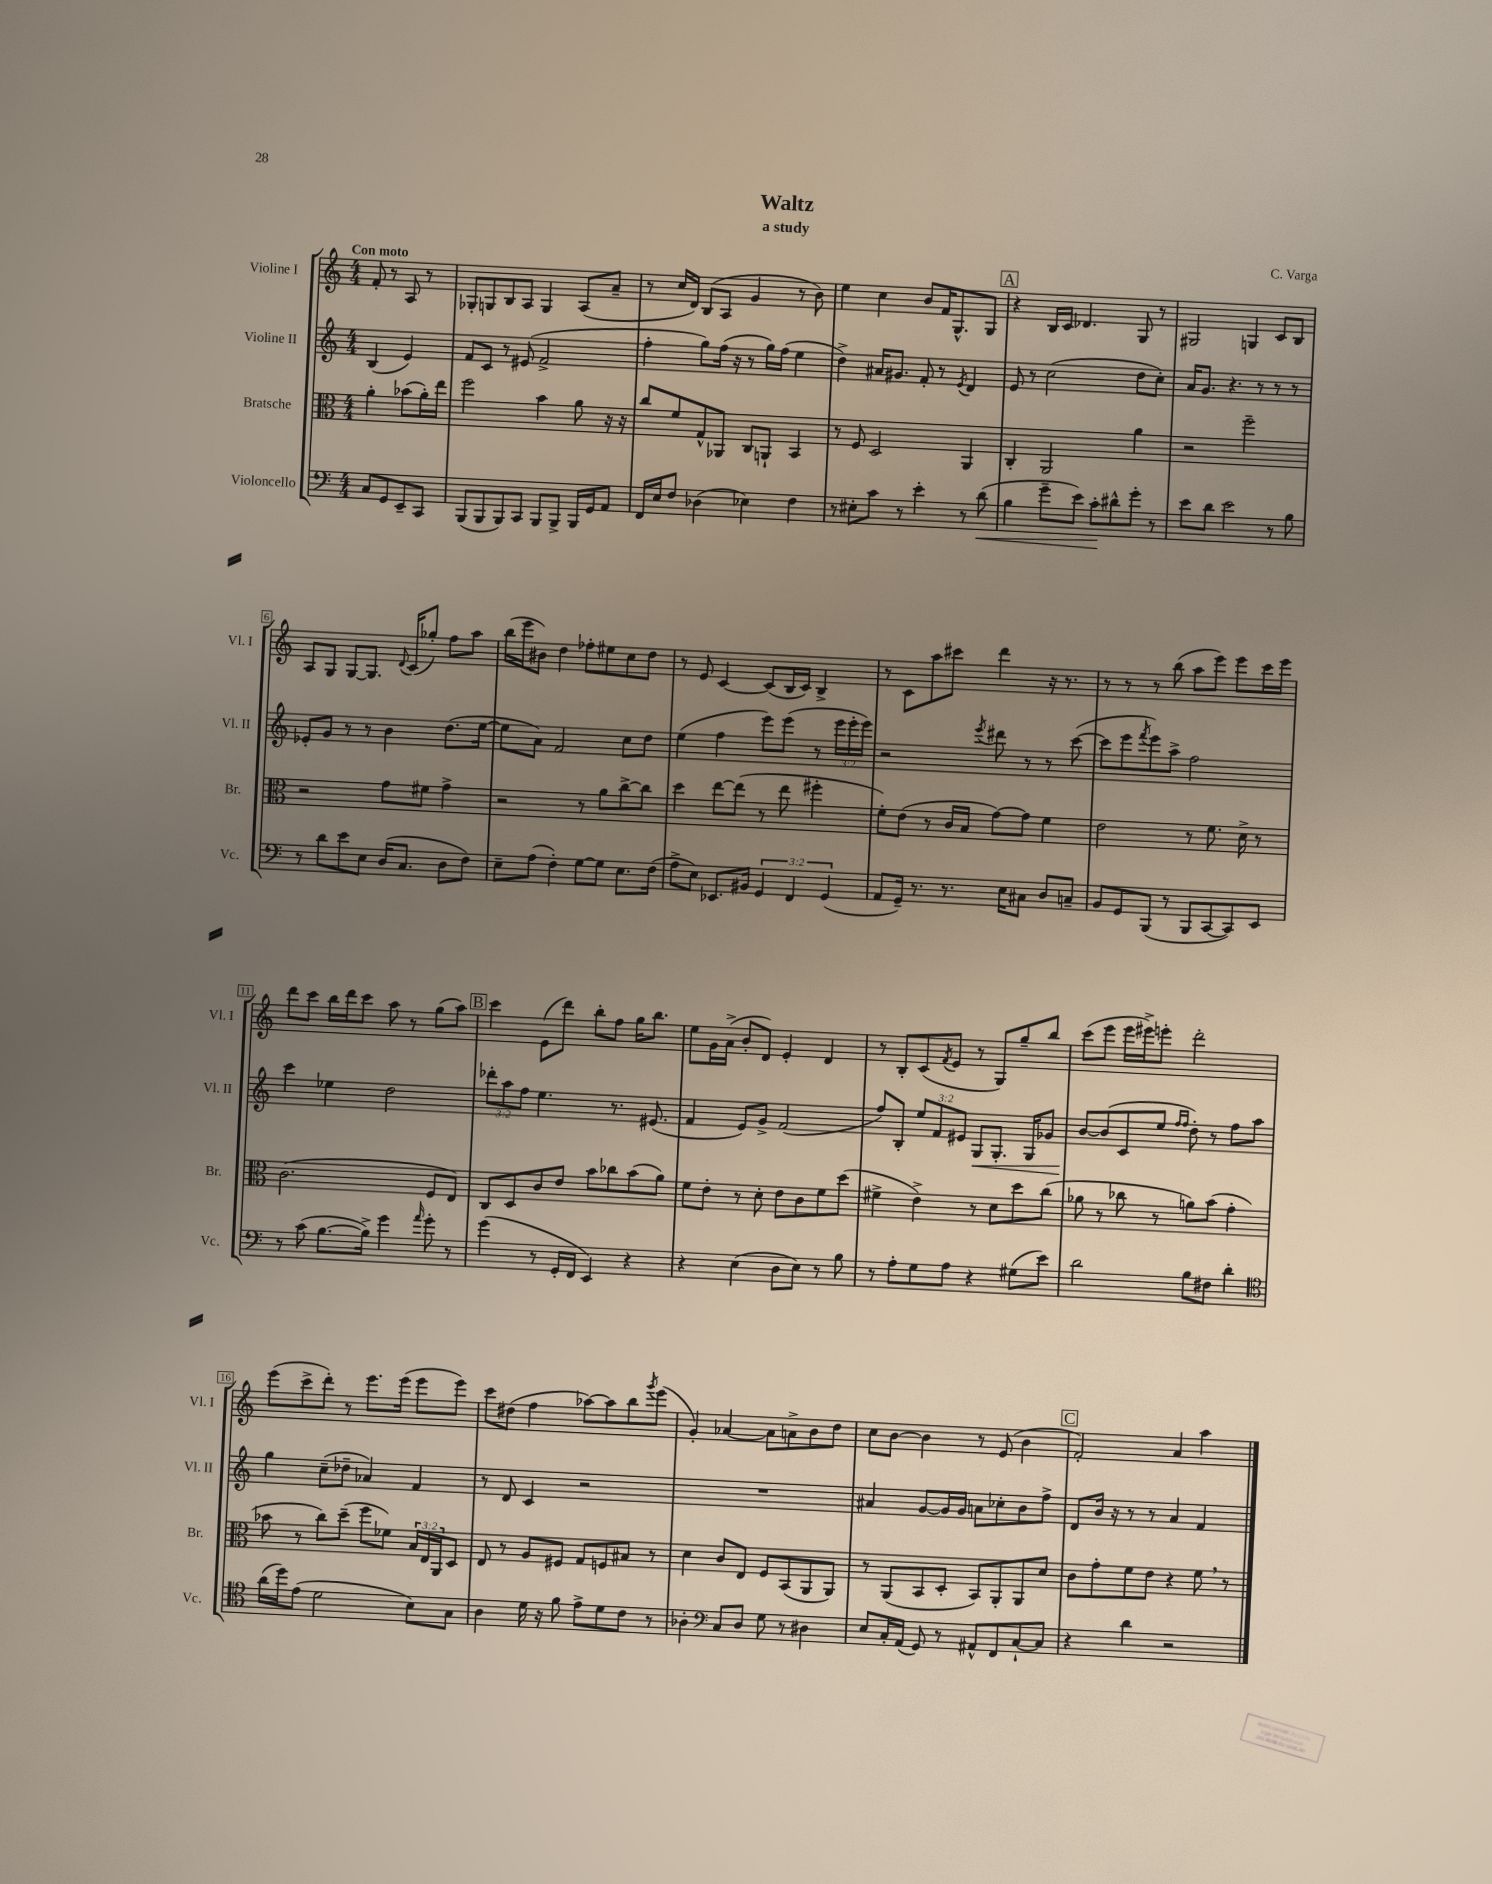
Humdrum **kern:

**kern	**kern	**kern	**kern
*staff4	*staff3	*staff2	*staff1
*clefF4	*clefC3	*clefG2	*clefG2
*k[]	*k[]	*k[]	*k[]
*M4/4	*M4/4	*M4/4	*M4/4
8C	4a'	(4B	8f'
8GG	.	.	8r
8EE~	(8b-	4e)	8A
8CC	16a')	.	8r
.	16ee	.	.
=	=	=	=
(8BBB	2ff	8f	8G-'
8BBB	.	8c	8G
8BBB)	.	8r	8B
8CC	.	(8e#	8A
8BBB	4b	2f^	4G
8BBB^	.	.	.
16BBB	8a	.	(8A
16GG	.	.	.
8AA	16r	.	8a~
.	16r	.	.
=	=	=	=
16FF	8cc	4ff'	8r
16E	.	.	.
8F	8f	.	16cc
.	.	.	16d)
(4D-	8G^^	8gg)	(8B
.	8AA-	(16ff	8A
.	.	16r	.
4E-)	8C	8r	4g
.	8AA`	16gg)	.
.	.	(16ff	.
4F	4BB	4ee	8r
.	.	.	8b)
=	=	=	=
8r	8r	4dd^)	4ee
8E#'	8F	.	.
8c	2D	16a#	4cc
.	.	8.g#	.
8r	.	.	.
4e'	.	8f'	8b
.	.	8r	16f
.	.	.	8.G^^
.	.	8qe	.
8r	4AA	4d	.
(8d	.	.	8G
=	=	=	=
4B	4C'	8e	4r
.	.	8r	.
8g~	2AA	(2cc	16B
.	.	.	16c
8e)	.	.	4.d-
8c'	.	.	.
8d#^^	.	.	.
8g'	4a	8dd	8G
8r	.	8cc')	8r
=	=	=	=
8e	2r	16a	2G#
.	.	8.g	.
8d	.	.	.
2e	.	4.r	.
.	2ff~	.	4G
.	.	8r	.
8r	.	8r	8c
8B	.	8r	8B
=	=	=	=
8r	2r	8e-'	8A
8d	.	8g	8G
8e	.	8r	[8G
8E	.	8r	8.G]
(16D	8g	4b	.
.	.	.	8qqd
8.C	.	.	(16c
.	8f#	.	8gg-')
8D	4g^	(8.dd	8ff
8F)	.	.	8aa
.	.	[16ee	.
=	=	=	=
8E~	2r	8ee]	(16bb
.	.	.	16eee
(8A	.	8a)	8b#)
4F')	.	2f	4dd
[8G	8r	.	8ff-'
8G]	8a	.	8ee#
8.E	[8cc^	8cc	8cc
.	8cc]	8dd	8dd
(16F	.	.	.
=	=	=	=
8A^	4dd	(4ee	8r
8E)	.	.	8e
8.EE-	[8ee	4ff	[4c
.	(8ee]	.	.
16BB#	.	.	.
6GG	8r	8eee)	(8c]
.	8ee	(8eee	16B
6FF	.	.	.
.	.	.	16c)
.	4ff#'	8r	4B^
(6GG	.	.	.
.	.	24eee	.
.	.	24eee'	.
.	.	24eee)	.
=	=	=	=
8AA	8f')	2r	8r
16GG~)	(8e	.	8c
8.r	.	.	.
.	8r	.	8aa
8.r	16c	.	8ccc#
.	16B	.	.
.	.	8qeee	.
.	[8g)	8ddd#	4ddd
16E	.	.	.
8C#	8g]	8r	.
8D	4f	8r	16r
.	.	.	8.r
8C~	.	([8ccc	.
=	=	=	=
8BB	2e	8ccc]	8r
8GG	.	8eee	8r
.	.	8qfff	.
(8BBB	.	8eee)	8r
8r	.	8aa^	(8bb
8BBB	8r	2ff	8aa
[8CC	8.f	.	8eee)
8CC])	.	.	8eee
.	16d^	.	.
8EE	8r	.	16ccc
.	.	.	16eee
=	=	=	=
8r	(2.c	4ccc	8ddd
(8c	.	.	8ccc
[8.B	.	4ee-	16bb
.	.	.	16ddd
.	.	.	8ccc
16B^])	.	.	.
4g	.	2dd	8aa
.	.	.	8r
16qqa	.	.	.
8g'	8F	.	(8gg
8r	8E)	.	8aa)
=	=	=	=
(4g	8C	12ddd-'	4ccc
.	.	12aa	.
.	8D	.	.
.	.	12ff	.
8r	8c	4.ee	(8e
16GG'	8e	.	8ddd)
16FF	.	.	.
4EE)	8b	.	8bb'
.	8cc-	8.r	8ff
4r	(8b	.	16gg
.	.	(8.e#	8.bb
.	8a)	.	.
=	=	=	=
4r	8f	4f	8ee
.	8e'	.	16g
.	.	.	(16a^
(4E	8r	8e)	8b'
.	8d'	8g^	8d)
8D	8e	(2f	4e'
8E)	8c	.	.
8r	8f	.	4d
8B	(8dd	.	.
=	=	=	=
8r	4f#^	8ff)	8r
8A'	.	8B'	8B'
8G	4e^)	12ee	(8c
.	.	12f	.
.	.	.	8qf
8A	.	.	8e
.	.	12e#	.
4r	8r	8G	8r
.	8d	8.G'	8G)
(8G#	8dd	.	8gg~
.	.	16G	.
8e)	(8cc	8g-	8bb
=	=	=	=
2d	8a-	[8b	(8ccc
.	8r	(8b]	8eee
.	8cc-	8c	16eee
.	.	.	16eee#^)
.	8r	8ee	8eee'
.	.	16qqff	.
.	.	16qqff	.
8B	8a)	8dd')	2ddd'
8F#	(8b	8r	.
4d'	4g'	8ff	.
.	.	8aa	.
=	=	=	=
*clefC4	*	*	*
(16a	8b-	4gg	(8eee
16dd)	.	.	.
(8e	8r	.	8ccc^
2d	8cc)	(8cc~	8ddd')
.	(8dd~	8dd-~	8r
.	8ff	4a-)	8.eee
.	8f-)	.	.
.	.	.	(16eee
8B)	24B	4f	8eee
.	24E	.	.
.	24AA	.	.
8G	8D	.	8eee)
=	=	=	=
4A	8E	8r	8ccc
.	8r	8d	(8dd#
16d	8A	4c	4ff
16r	.	.	.
8f	8F#	.	.
8e^	8G	2r	[8aa-)
8d	8F	.	8aa-]
8c	8B#	.	8bb
.	.	.	8qggg
8r	8r	.	(8eee
=	=	=	=
4A-'	4d	1r	4g')
*clefF4	*	*	*
8C	8c	.	[4a-
8D	8E	.	.
8G	8F	.	8a-]
8r	(8BB	.	8a^
4D#	8AA	.	8b
.	8AA)	.	8dd
=	=	=	=
8E	8r	4a#	8cc
16C'	(8AA	.	[8b
(16AA	.	.	.
8GG)	8BB	[8g	4b]
8r	8D'	16g]	.
.	.	16g	.
8AA#^^	8BB)	8a	8r
8FF	8AA'	8cc-'	(8e
[8C`	8AA	8b	4b
8C]	8d	8ff^	.
=	=	=	=
4r	8c	8d	2f')
.	8g'	16b	.
.	.	16r	.
4d	8f	8r	.
.	8e	8r	.
2r	4r	4a	4a
.	8f	4f	4aa
.	8r	.	.
==	==	==	==
*-	*-	*-	*-
